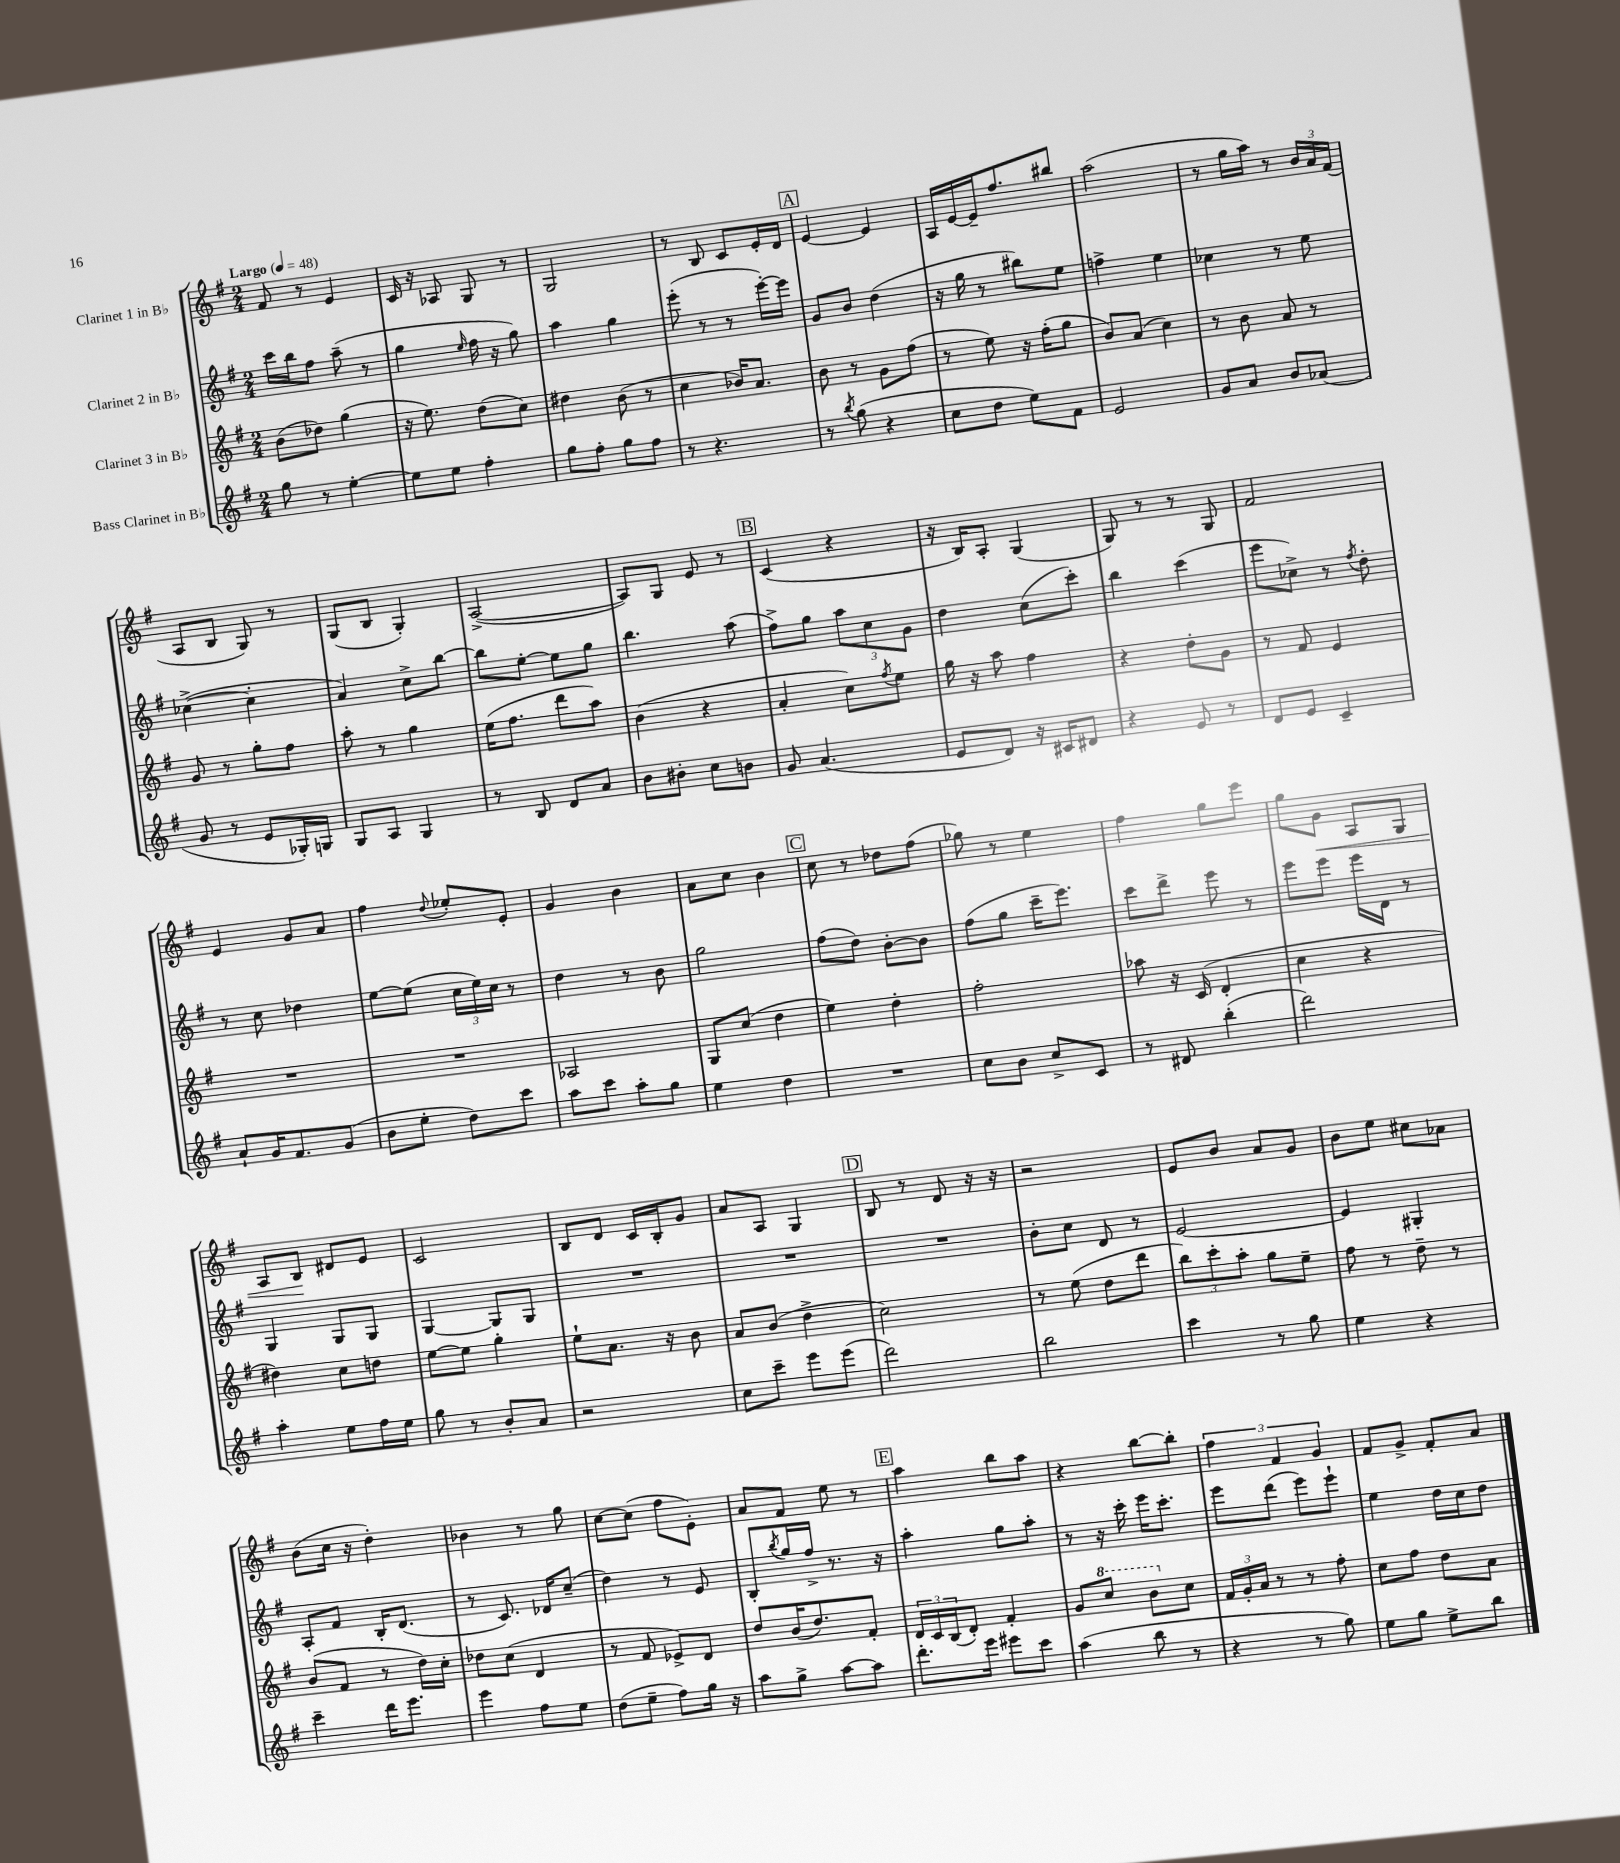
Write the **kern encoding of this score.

**kern	**kern	**kern	**kern	**dynam
*part4	*part3	*part2	*part1	*part1
*staff4	*staff3	*staff2	*staff1	*staff1
*I"Bass Clarinet in B♭	*I"Clarinet 3 in B♭	*I"Clarinet 2 in B♭	*I"Clarinet 1 in B♭	*
*clefG2	*clefG2	*clefG2	*clefG2	*
*k[f#]	*k[f#]	*k[f#]	*k[f#]	*
*M2/4	*M2/4	*M2/4	*M2/4	*
*MM48	*MM48	*MM48	*MM48	*
=1	=1	=1	=1	=1
!	!	!	!LO:TX:a:B:t=Largo	!
8gg\	(8b\L	16ccc\LL	8f#/	.
.	.	16bb\J	.	.
8r	8dd-X\J)	8ff#\J	8r	.
[4ee'\	(4gg\	(8aa~\	4e/	.
.	.	8r	.	.
=2	=2	=2	=2	=2
8ee\L]	16r	4gg\	16c/	.
.	8.ee\)	.	16r	.
8ee\J	.	.	8A-X/	.
.	.	16qqee/	.	.
4ff#'\	(8dd\L	16ff#\	8G/	.
.	.	16r	.	.
.	8cc\J)	8gg\)	8r	.
=3	=3	=3	=3	=3
8gg\L	4dd#X\	4aa\	2G/	.
8ff#'\J	.	.	.	.
8gg\L	(8b\	4gg\	.	.
8ff#\J	8r	.	.	.
=4	=4	=4	=4	=4
8r	4cc\	(8eee'\	8r	.
4.r	.	8r	8B/	.
.	16b-X/KL)	8r	8c/L	.
.	8.a/J	.	.	.
.	.	[16eee'\LL)	16e'/L	.
.	.	16eee\JJ]	16d/JJ	.
!!LO:REH:place=s1:t=A
=5	=5	=5	=5	=5
8r	8b\	8g/L	[4e/	.
8qbb/	.	.	.	.
(8gg\	8r	8b/J	.	.
4r	8g\L	(4dd\	4e/]	.
.	(8ff#\J	.	.	.
=6	=6	=6	=6	=6
8cc\L	8r	16r	16A/LL	.
.	.	16gg\	[16e/	.
8dd\J	8ee\)	8r	16e~/J]	.
.	.	.	8.ff#/	.
8ee\L)	16r	8bb#X\L)	.	.
.	(16ff#'\KL	.	.	.
8f#\J	8gg\J	8ee\J	8bb#X/J	.
=7	=7	=7	=7	=7
2e/	8b/L)	4ffn^\	(2aa\	.
.	(8a/J	.	.	.
.	4cc\)	4ee\	.	.
=8	=8	=8	=8	=8
8g/L	8r	4cc-X\	8r	.
8a/J	8b\	.	16gg\LL	.
.	.	.	16aa\JJ)	.
8b/L	8a/	8r	8r	.
(8a-X/J	8r	8ee\	24b/LL	.
.	.	.	24a/	.
.	.	.	(24f#/JJ	.
!!LO:LB:g=z
=9	=9	=9	=9	=9
8g/	8g/	([4cc-X^\	8A/L	.
8r	8r	.	8B/J	.
8e/L	8gg'\L	4cc-'\]	8G/)	.
16G-X'/L)	8ff#\J	.	8r	.
16Gn/JJ	.	.	.	.
=10	=10	=10	=10	=10
8G/L	8aa'\	4a/)	(8G/L	.
8A/J	8r	.	8B/J	.
4G/	4gg\	8cc^\L	4G'/)	.
.	.	[8bb\J	.	.
=11	=11	=11	=11	=11
8r	(16ee\KL	8bb\L]	([2A^/	.
.	8.ff#\J	.	.	.
8B/	.	[8ee'\J	.	.
8d/L	8ddd\L	8ee\L]	.	.
8a/J	8aa\J)	8gg\J	.	.
=12	=12	=12	=12	=12
8b\L	(4b\	4.bb\	8A/L])	.
8b#X'\J	.	.	8G/J	.
8cc\L	4r	.	8e/	.
8bn\J	.	(8aa\	8r	.
!!LO:REH:place=s1:t=B
=13	=13	=13	=13	=13
8g/	4a'/	8ff#^\L)	(4c/	.
(4.a/	.	8gg\J	.	.
.	8cc\L)	12aa\L	4r	.
.	.	12cc\	.	.
.	8qff#/	.	.	.
.	8ee\J	.	.	.
.	.	12g\J	.	.
=14	=14	=14	=14	=14
8e/L	16gg\	4dd\	16r	.
.	16r	.	16B/KL)	.
8d/J)	8aa\	.	8A'/J	.
16r	4ff#\	(8cc\L	(4G/	.
16c#X/KL	.	.	.	.
8d#X/J	.	8ccc'\J)	.	.
=15	=15	=15	=15	=15
4r	4r	4bb\	8G/)	.
.	.	.	8r	.
8e/	8dd'\L	(4ccc\	8r	.
8r	8g\J	.	8G/	.
=16	=16	=16	=16	=16
8d/L	8r	8eee\L	2f#/	.
8e/J	8f#/	8cc-X^\J)	.	.
4c~/	4e/	8r	.	.
.	.	8qff#/	.	.
.	.	8dd'\	.	.
!!LO:LB:g=z
=17	=17	=17	=17	=17
8a`/L	2r	8r	4e/	.
16g/K	.	8cc\	.	.
8.f#/	.	.	.	.
.	.	4dd-X\	8g/L	.
(8g/J	.	.	8a/J	.
=18	=18	=18	=18	=18
8b\L	2r	[8ee\L	4ff#\	.
8ee'\J	.	(8ee\J]	.	.
.	.	.	8qqdd/	.
8dd\L)	.	24cc\LL	8ee-X'/L	.
.	.	24ee\)	.	.
.	.	24cc\JJ	.	.
8ccc\J	.	8r	8e'/J	.
=19	=19	=19	=19	=19
8aa\L	2A-X/	4dd\	4g/	.
8ccc\J	.	.	.	.
8aa'\L	.	8r	4b\	.
8gg\J	.	8b\	.	.
=20	=20	=20	=20	=20
4ee\	8G/L	2gg\	8a\L	.
.	(8cc/J	.	8cc\J	.
4dd\	4dd\	.	4b\	.
!!LO:REH:place=s1:t=C
=21	=21	=21	=21	=21
2r	4ee\)	(8ff#\L	8cc\	.
.	.	8dd\J)	8r	.
.	4dd'\	[8b'\L	8dd-X\L	.
.	.	8b\J]	(8ff#\J	.
=22	=22	=22	=22	=22
8cc\L	2ff#'\	(8ff#\L	8gg-X\)	.
8b\J	.	8gg\J	8r	.
8cc^/L	.	16ccc~\KL	4ee\	.
.	.	8.eee\J)	.	.
8c/J	.	.	.	.
=23	=23	=23	=23	=23
8r	8aa-X\	8ccc\L	4ff#\	.
8d#X/	16r	8ddd^\J	.	.
.	(16c/	.	.	.
(4bb'\	4d'/	8eee\	8gg\L	.
.	.	8r	8eee\J	.
=24	=24	=24	=24	=24
2ddd\)	4cc\	8eee\L	8gg\L	.
!	!	!	!	!LO:HP:b
.	.	8eee\J	8g\J	<
.	4r	16eee\LL	8A/L	.
.	.	16d\JJ	.	.
.	.	8r	8G/J	.
!!LO:LB:g=z
=25	=25	=25	=25	=25
4aa'\	4dd#X\)	4G/	8A/L	.
.	.	.	8B/J	.
8ee\L	8cc\L	8G/L	8d#X/L	[
16ff#\L	8ddn\J	8G/J	8e/J	.
16ee\JJ	.	.	.	.
=26	=26	=26	=26	=26
8gg\	[8ee\L	[4G/	2c/	.
8r	8ee\J]	.	.	.
8b'/L	4gg'\	8G/L]	.	.
8a/J	.	8G/J	.	.
=27	=27	=27	=27	=27
2r	8ee`\L	2r	8B/L	.
.	8.a\J	.	8d/J	.
.	.	.	16c/LL	.
.	16r	.	16B'/J	.
.	8b\	.	8g/J	.
=28	=28	=28	=28	=28
8cc\L	8a/L	2r	8a/L	.
8ccc~\J	(8b/J	.	8A/J	.
8eee\L	4dd^\	.	4G/	.
(8eee\J	.	.	.	.
!!LO:REH:place=s1:t=D
=29	=29	=29	=29	=29
2ddd\)	2cc\)	2r	8B/	.
.	.	.	8r	.
.	.	.	8d/	.
.	.	.	16r	.
.	.	.	16r	.
=30	=30	=30	=30	=30
2bb\	8r	8b'\L	2r	.
.	(8ee\	8cc\J	.	.
.	8dd\L	8d/	.	.
.	8ddd\J	8r	.	.
=31	=31	=31	=31	=31
4ccc\	12bb\L)	[2e/	8e/L	.
.	12ccc'\	.	.	.
.	.	.	8b/J	.
.	12aa'\J	.	.	.
8r	8gg\L	.	8a/L	.
8gg\	8ee~\J	.	8g/J	.
=32	=32	=32	=32	=32
4ee\	8ff#\	4e/]	8b\L	.
.	8r	.	8ee\J	.
4r	8dd~\	4G#X'/	8cc#X\L	.
.	8r	.	8a-X\J	.
!!LO:LB:g=z
=33	=33	=33	=33	=33
4ccc~\	(8b/L	8A'/L	(8b\L	.
.	8f#/J	8f#/J	16cc\Jk	.
.	.	.	16r	.
16ddd\KL	8r	16B'/KL	4dd'\)	.
8.eee\J	.	(8.d/J	.	.
.	16dd\LL)	.	.	.
.	16cc'\JJ	.	.	.
=34	=34	=34	=34	=34
4eee\	8dd-X\L	8r	4b-X\	.
.	(8cc\J	8.c/)	.	.
8ff#\L	4d/	.	8r	.
.	.	16d-X/KL	.	.
8ee\J	.	(8cc~/J	8gg\	.
=35	=35	=35	=35	=35
(8dd\L	8r	4dd\)	[8cc\L	.
8ee~\J	8f#/	.	(8cc\J]	.
8ff#\L)	8e-X^/L)	8r	8ff#\L	.
16gg\Jk	8d/J	8e/	8e'\J)	.
16r	.	.	.	.
=36	=36	=36	=36	=36
8aa\L	8dd/L	8B'/L	8a/L	.
.	.	8qbb/	.	.
8gg^\J	(16b/K	16gg/L	8f#/J	.
.	8.dd/)	16ff#^/JJ	.	.
[8aa\L	.	8.r	8ee\	.
8aa\J]	8f#'/J	.	8r	.
.	.	16r	.	.
!!LO:REH:place=s1:t=E
=37	=37	=37	=37	=37
8.ddd'\L	24d/LL	4aa'\	4aa\	.
.	24c/	.	.	.
.	(24B/J	.	.	.
.	8d'/J)	.	.	.
16eee\Jk	.	.	.	.
8eee#X\L	4f#'/	8gg\L	8bb\L	.
8ccc\J	.	8aa'\J	8aa\J	.
=38	=38	=38	=38	=38
(4aa\	8g/L	8r	4r	.
*	*8va	*	*	*
.	8ccc/J	16r	.	.
.	.	16ccc'\	.	.
8bb\	8bb\L	16eee\KL	[8bb\L	.
.	.	8.ccc'\J	.	.
*	*X8va	*	*	*
8r	8cc\J	.	8bb'\J]	.
=39	=39	=39	=39	=39
4r	24f#/LL	8eee\L	6ff#\	.
.	24g'/	.	.	.
.	24a/JJ	.	.	.
.	8r	(8ddd\J	.	.
.	.	.	6f#/	.
8r	8r	8eee\L)	.	.
.	.	.	6g/	.
8gg\)	8ff#'\	8eee`\J	.	.
=40	=40	=40	=40	=40
8ee\L	8cc\L	4ee\	8f#/L	.
8gg\J	8ff#\J	.	8g^/J	.
8ee^\L	8dd\L	16dd\LL	8f#'/L	.
.	.	16cc\J	.	.
8bb\J	8a\J	8dd\J	8a/J	.
==	==	==	==	==
*-	*-	*-	*-	*-
